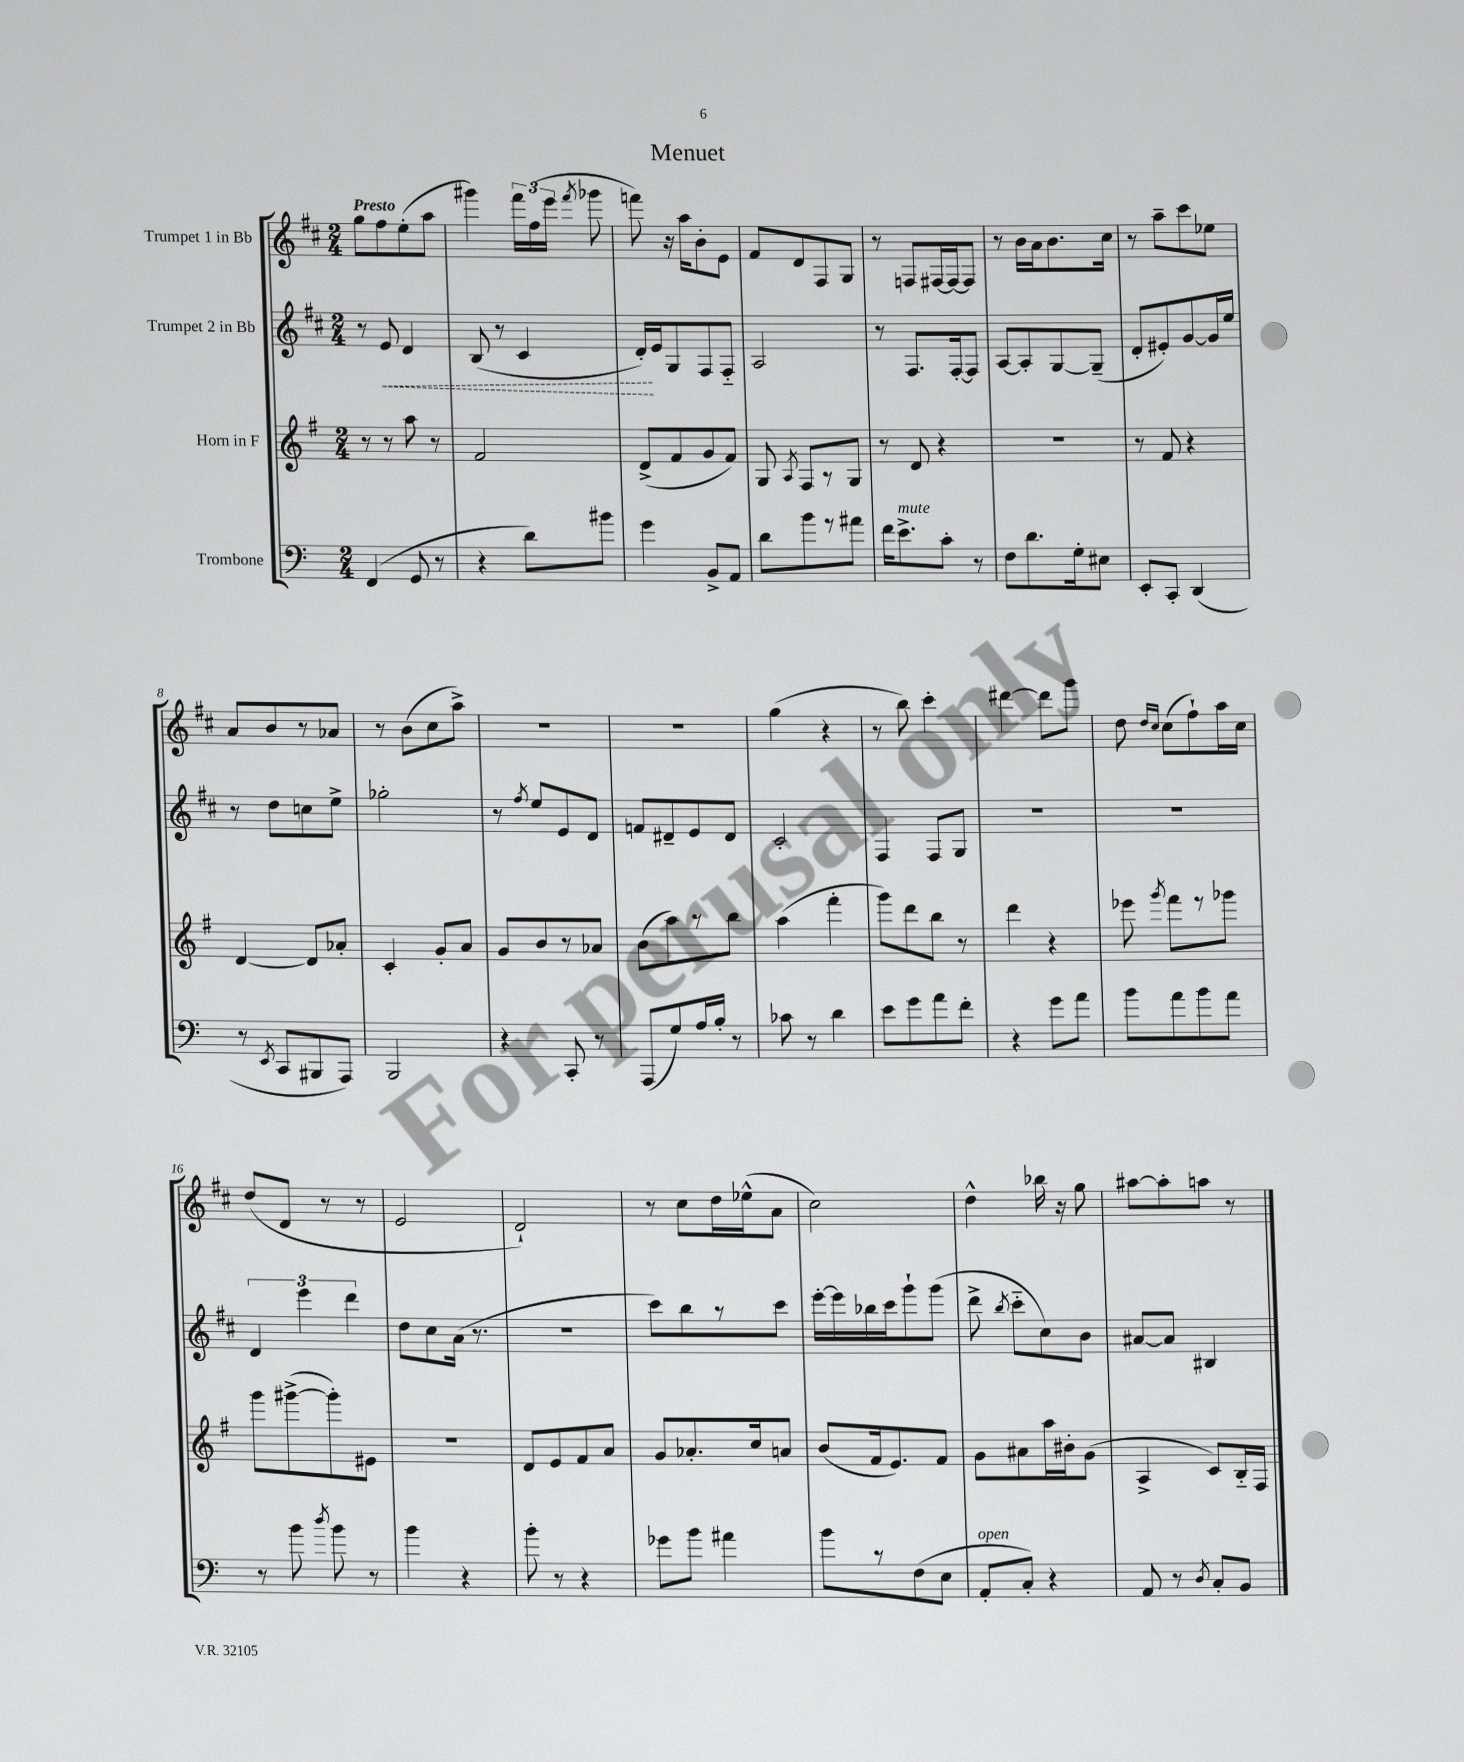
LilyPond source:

\header { title = "Menuet" }
<<
\new StaffGroup <<
\new Staff = "s0" \with { instrumentName = "Trumpet 1 in Bb" } {
    \clef treble \key d \major \numericTimeSignature \time 2/4 \tempo "Presto"
    \autoBeamOff g''8[ fis''8 e''8-.( a''8] |
    gis'''4) \tuplet 3/2 { fis'''16[ fis''16( e'''16] } \acciaccatura { fis'''8 } ges'''8 |
    f'''8) r16 a''16[ b'8-. e'8] |
    fis'8[ d'8 fis8 g8] |
    r8 f8[ fis16~ fis16~ fis8] |
    r8 b'16[ a'16 b'8. cis''16] |
    r8 a''8[-- cis'''8 ees''8] |
    a'8[ b'8 r8 aes'8] |
    r8 b'8[( cis''8 a''8]->) |
    R2 |
    R2 |
    g''4( r4 |
    r8 b''8) cis'''4-. |
    dis'''4~ dis'''8[ g'''8] |
    d''8 \grace { d''16[ cis''16] } cis''8[( fis''8-!) a''16 cis''16] |
    d''8[( d'8] r8 r8 |
    e'2 |
    d'2-!) |
    r8 cis''8[ d''16 ees''16-^( a'8] |
    cis''2) |
    d''4-^ bes''16 r16 g''8 |
    ais''8[~ ais''8-. a''8] r8 \bar "|." |
}
\new Staff = "s1" \with { instrumentName = "Trumpet 2 in Bb" } {
    \clef treble \key d \major \numericTimeSignature \time 2/4
    \autoBeamOff r8 \once \override Hairpin.style = #'dashed-line e'8\< d'4 |
    b8( r8 cis'4 |
    d'16[-.\!) e'16 g8 fis8 fis8]-_ |
    a2 |
    r8 fis8.[ fis16~-. fis8] |
    a8[~ a8-. g8~ g8]--( |
    d'8[-. eis'8-.) g'8~ g'16 e''16] |
    r8 d''8[ c''8 e''8]-> |
    ges''2-. |
    r8 \acciaccatura { fis''8 } e''8[ e'8 d'8] |
    f'8[ dis'8-- e'8 dis'8] |
    cis'2-. |
    fis4 fis8[ g8] |
    R2 |
    R2 |
    \tuplet 3/2 { d'4 e'''4 d'''4 } |
    d''8[ cis''8 a'16]( r8. |
    r2 |
    cis'''8[) b''8 r8 cis'''8] |
    e'''16[~-. e'''16 bes''16 cis'''16 g'''8-! g'''8]( |
    d'''8-> \acciaccatura { b''8 } cis'''8[-_ cis''8) b'8] |
    ais'8[~ ais'8] bis4 \bar "|." |
}
\new Staff = "s2" \with { instrumentName = "Horn in F" } {
    \clef treble \key g \major \numericTimeSignature \time 2/4
    \autoBeamOff r8 r8 a''8 r8 |
    fis'2 |
    d'8[->( fis'8 g'8 fis'8]) |
    g8 \acciaccatura { a8 } fis8[ r8 g8] |
    r8 d'8 r4 |
    R2 |
    r8 fis'8 r4 |
    d'4~ d'8[ aes'8]-. |
    c'4-. g'8[-. a'8] |
    g'8[ b'8 r8 aes'8] |
    b'8[( a''8) r8 b''8] |
    a''4( fis'''4-. |
    g'''8[) d'''8 b''8] r8 |
    d'''4 r4 |
    ees'''8 \acciaccatura { g'''8 } fis'''8[ r8 ges'''8] |
    g'''8[ gis'''8~->( gis'''8-.) eis'8] |
    R2 |
    d'8[ e'8 fis'8 a'8] |
    g'8[ aes'8.-. c''16 a'8] |
    b'8[( fis'16 e'8.) fis'8] |
    g'8[ ais'8 a''16 bis'16-. g'8]( |
    a4-> c'8[) b16-_ fis16] \bar "|." |
}
\new Staff = "s3" \with { instrumentName = "Trombone" } {
    \clef bass \key c \major \numericTimeSignature \time 2/4
    \autoBeamOff f,4( g,8 r8 |
    r4 d'8[) bis'8] |
    g'4 b,8[-> a,8] |
    d'8[ b'8 r8 ais'8] |
    f'16[ e'8.->^\markup { \italic "mute" } c'8]-. r8 |
    f8[ d'8. g16-. eis8] |
    e,8[-. c,8]-. d,4( |
    r8 \acciaccatura { e,8 } c,8[ bis,,8 a,,8]) |
    b,,2 |
    r4 c,8-. r8 |
    a,,8[( g8) a16 b16]-. r8 |
    ces'8 r8 d'4 |
    e'8[ g'8 a'8 f'8]-. |
    r4 g'8[ a'8] |
    b'8[ a'8 b'8 a'8] |
    r8 b'8 \acciaccatura { d''8 } b'8 r8 |
    b'4 r4 |
    b'8-. r8 r4 |
    ges'8[ b'8] ais'4 |
    b'8[ r8 f8( e8] |
    a,8[-.^\markup { \italic "open" } c8]-.) r4 |
    a,8 r8 \acciaccatura { d8 } c8[-. b,8] \bar "|." |
}
>>
>>
